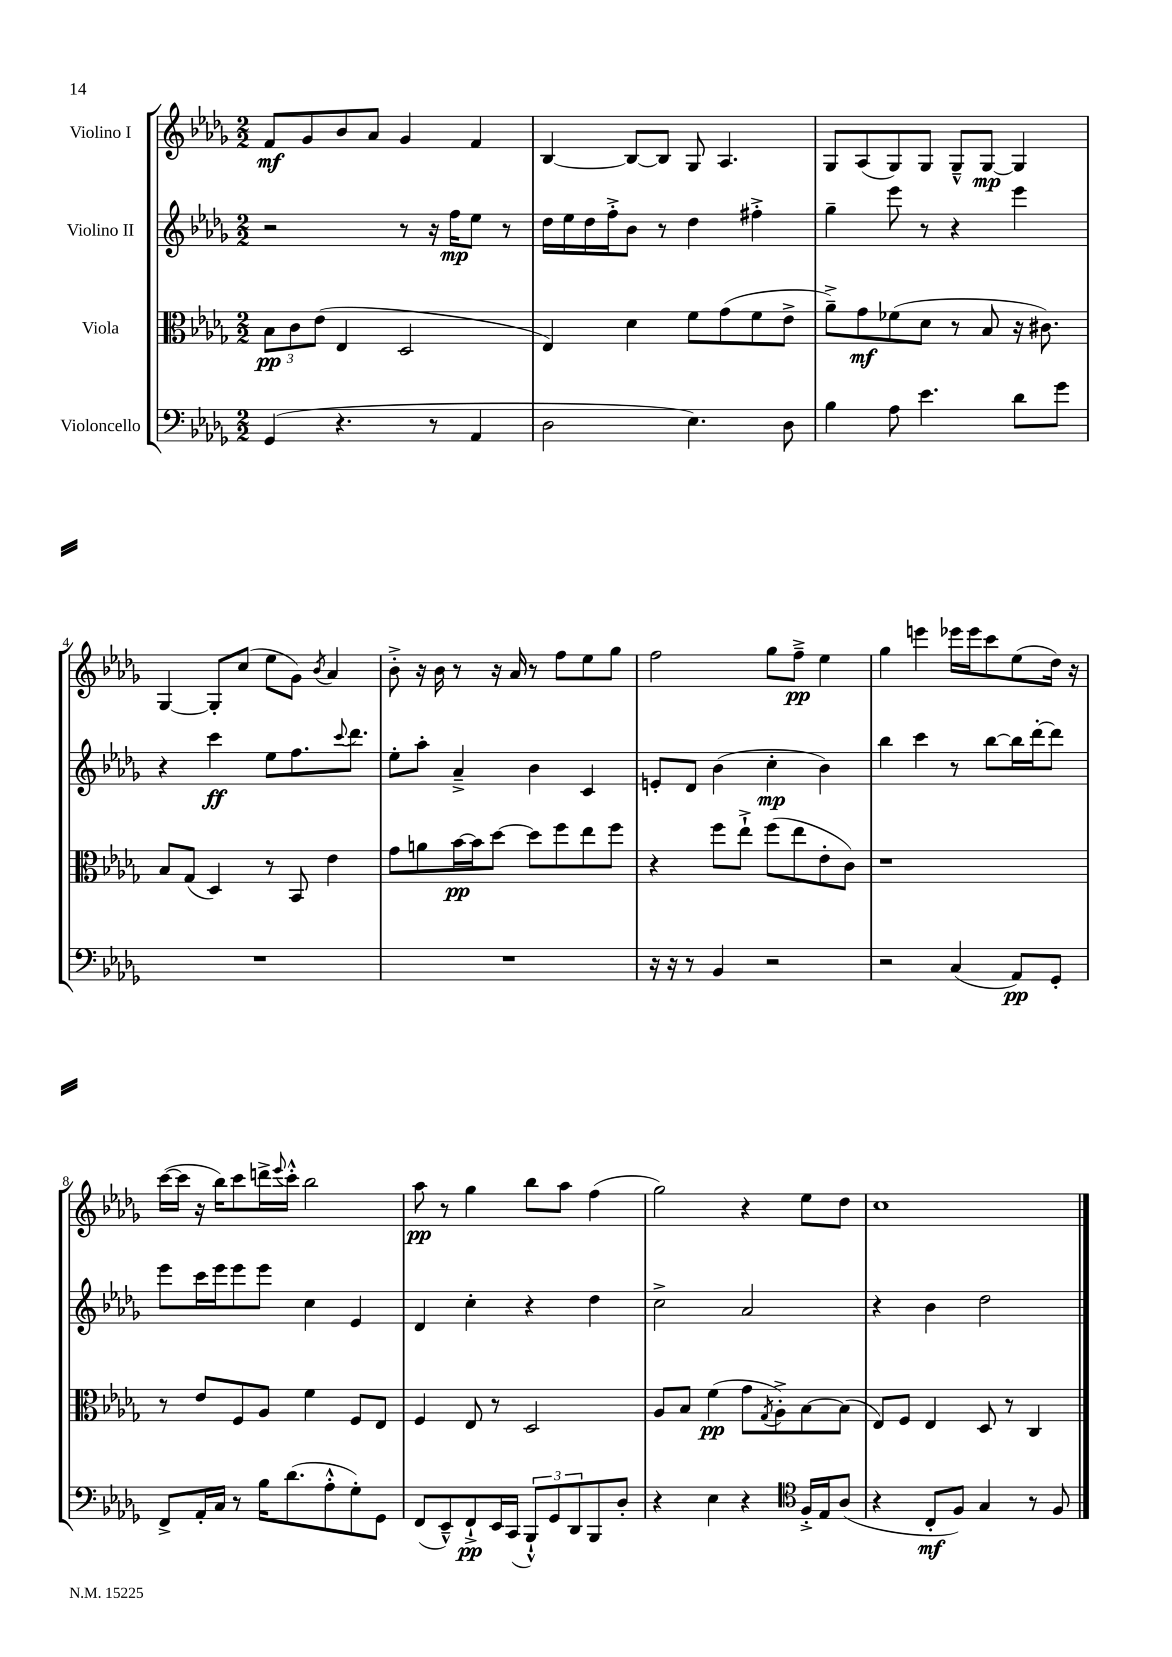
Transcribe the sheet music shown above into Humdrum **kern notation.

**kern	**kern	**kern	**kern
*staff4	*staff3	*staff2	*staff1
*clefF4	*clefC3	*clefG2	*clefG2
*k[b-e-a-d-g-]	*k[b-e-a-d-g-]	*k[b-e-a-d-g-]	*k[b-e-a-d-g-]
*M2/2	*M2/2	*M2/2	*M2/2
(4GG-	12B-	2r	8f
.	12c	.	.
.	.	.	8g-
.	(12e-	.	.
4.r	4E-	.	8b-
.	.	.	8a-
.	2D-	8r	4g-
8r	.	16r	.
.	.	16ff	.
4AA-	.	8ee-	4f
.	.	8r	.
=	=	=	=
2D-	4E-)	16dd-	[4B-
.	.	16ee-	.
.	.	16dd-	.
.	.	16ff'^	.
.	4d-	8b-	8B-_
.	.	8r	8B-]
4.E-)	8f	4dd-	8G-
.	(8g-	.	4.A-
.	8f	4ff#'^	.
8D-	8e-^	.	.
=	=	=	=
4B-	8a-~^)	4gg-~	8G-
.	8g-	.	(8A-
8A-	(8f-	8eee-	8G-)
4.e-	8d-	8r	8G-
.	8r	4r	8G-~^^
.	8B-	.	[8G-
8d-	16r	4eee-	4G-]
.	8.c#)	.	.
8g-	.	.	.
=	=	=	=
1r	8B-	4r	[4G-
.	(8G-	.	.
.	4D-)	4ccc	8G-']
.	.	.	(8cc
.	8r	8ee-	8ee-
.	8BB-	8.ff	8g-)
.	.	.	8qb-
.	4e-	.	4a-
.	.	8qqccc	.
.	.	8.ddd-	.
=	=	=	=
1r	8g-	8ee-'	8b-'^
.	8a	8aa-'	16r
.	.	.	16b-
.	[16b-	4a-~^	8r
.	16b-]	.	.
.	[8dd-	.	16r
.	.	.	16a-
.	8dd-]	4b-	8r
.	8ff	.	8ff
.	8ee-	4c	8ee-
.	8ff	.	8gg-
=	=	=	=
16r	4r	8e'	2ff
16r	.	.	.
8r	.	8d-	.
4BB-	8ff	(4b-	.
.	8ee-`^	.	.
2r	(8ff	4cc'	8gg-
.	8ee-	.	8ff~^
.	8e-'	4b-)	4ee-
.	8c)	.	.
=	=	=	=
2r	1r	4bb-	4gg-
.	.	4ccc	4eee
(4C	.	8r	16eee-
.	.	.	16eee-
.	.	[8bb-	8ccc
8AA-)	.	16bb-]	(8ee-
.	.	[16ddd-'	.
8GG-'	.	8ddd-]	16dd-)
.	.	.	16r
=	=	=	=
8FF^	8r	8eee-	([16ccc
.	.	.	16ccc]
16AA-'	8e-	16ccc	16r
16C	.	16eee-	16bb-)
8r	8F	8eee-	8ccc
16B-	8A-	8eee-	16ddd^
.	.	.	8qqeee-
(8.d-	.	.	16ccc'^^
.	4f	4cc	2bb-
8A-'^^	.	.	.
8G-')	8F	4e-	.
8GG-	8E-	.	.
=	=	=	=
(8FF	4F	4d-	8aa-
8EE-~^^)	.	.	8r
8FF`^	8E-	4cc'	4gg-
16EE-	8r	.	.
(16CC	.	.	.
12BBB-`^^)	2D-	4r	8bb-
12GG-	.	.	.
.	.	.	8aa-
12DD-	.	.	.
8BBB-	.	4dd-	(4ff
8D-'	.	.	.
=	=	=	=
4r	8A-	2cc^	2gg-)
.	8B-	.	.
4E-	(4f	.	.
4r	8g-	2a-	4r
.	8qG-	.	.
.	8A-'^)	.	.
*clefC4	*	*	*
16F'^	[8B-	.	8ee-
16E-	.	.	.
(8A-	(8B-]	.	8dd-
=	=	=	=
4r	8E-)	4r	1cc
.	8F	.	.
8C'	4E-	4b-	.
8F)	.	.	.
4G-	8D-	2dd-	.
.	8r	.	.
8r	4C	.	.
8F	.	.	.
==	==	==	==
*-	*-	*-	*-
